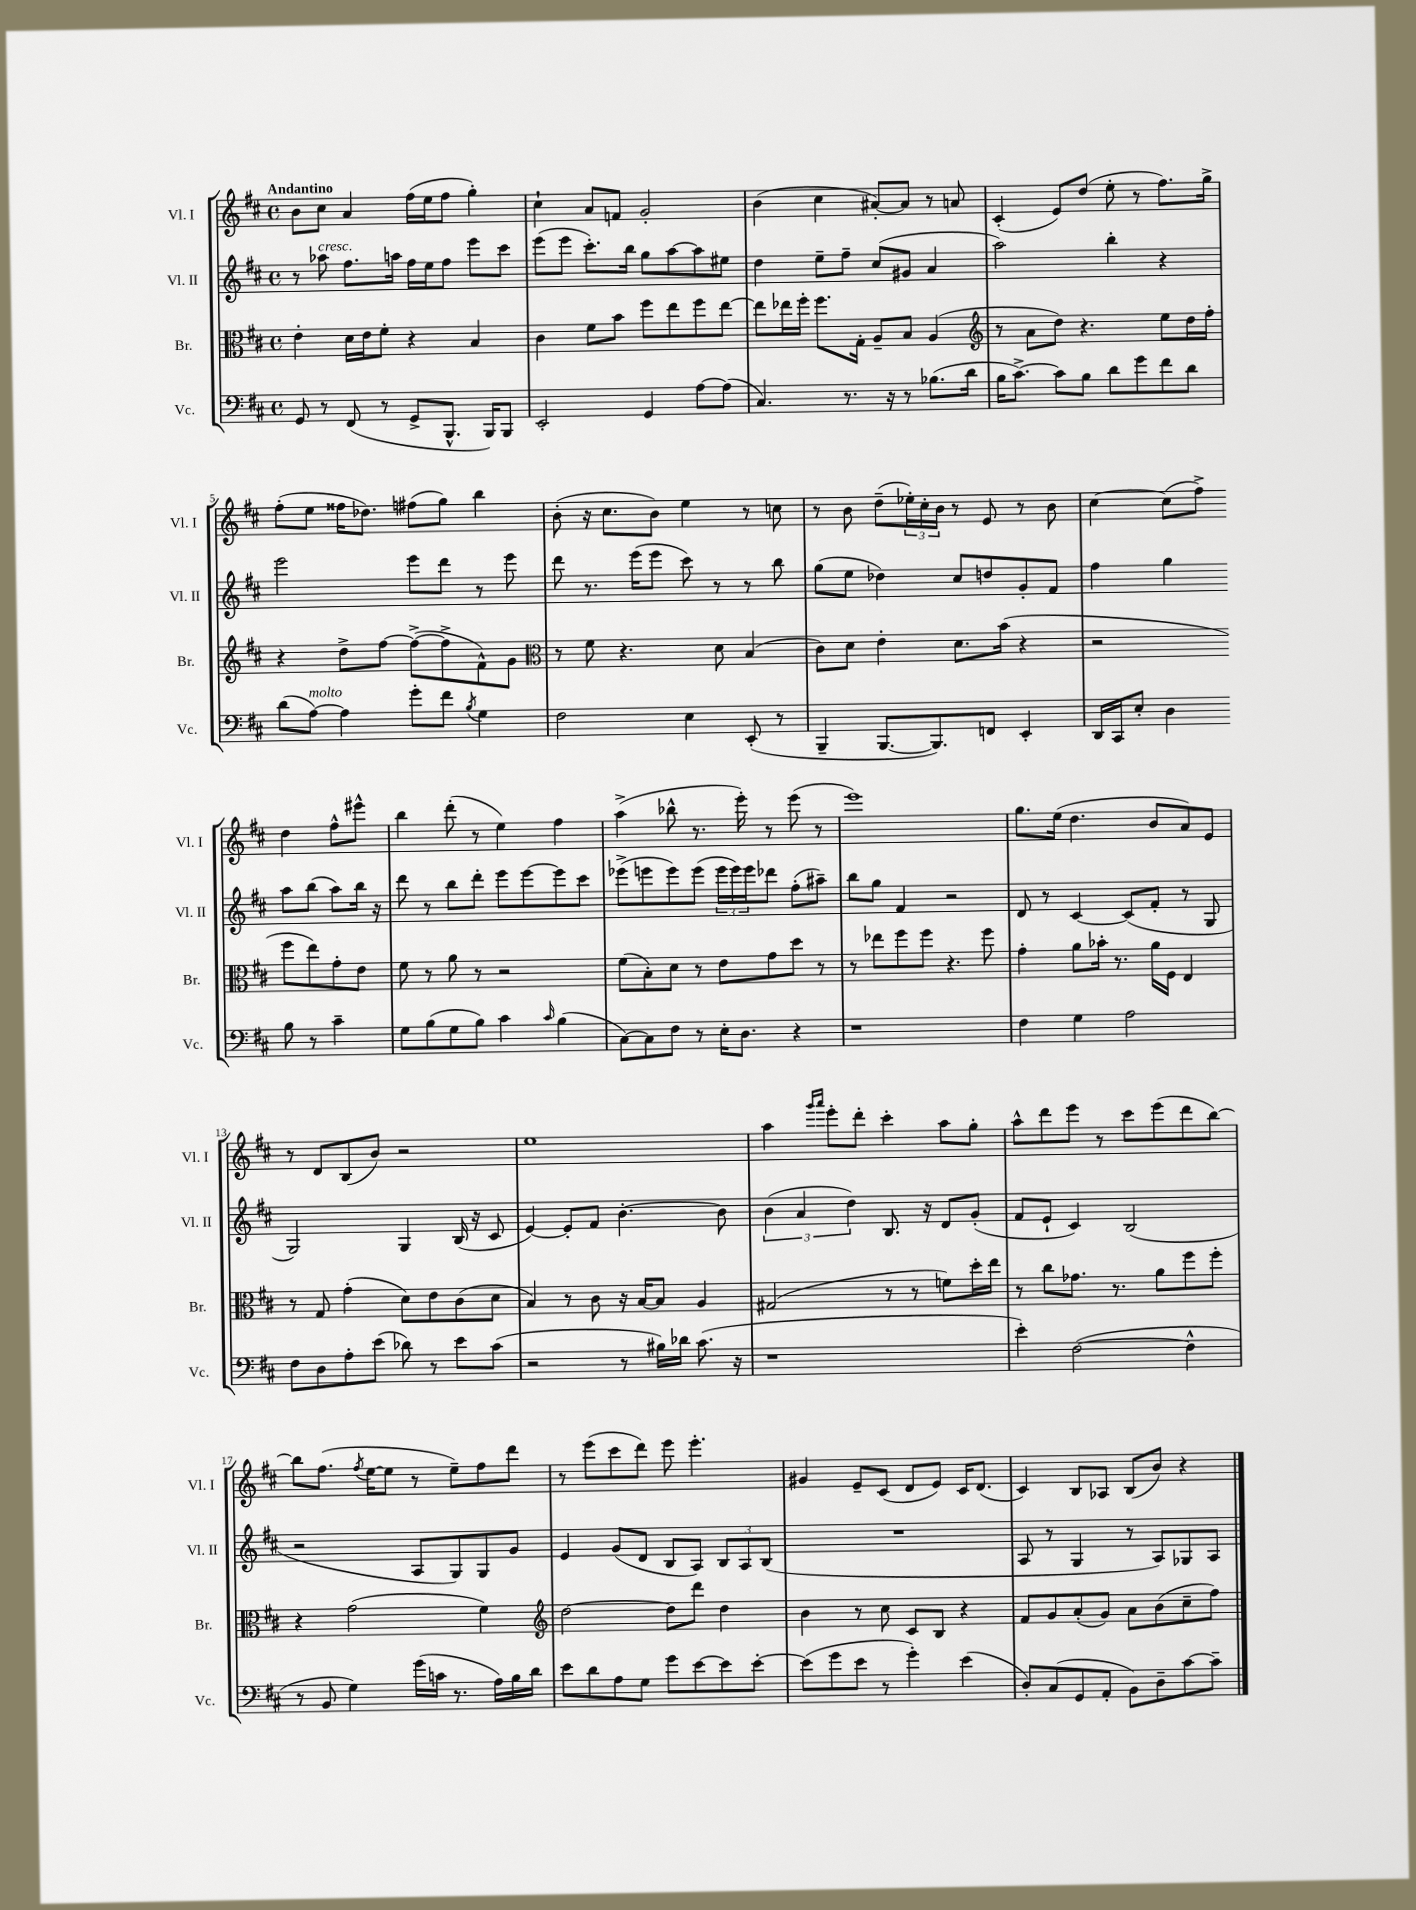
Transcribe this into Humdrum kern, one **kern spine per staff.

**kern	**kern	**kern	**kern
*staff4	*staff3	*staff2	*staff1
*clefF4	*clefC3	*clefG2	*clefG2
*k[f#c#]	*k[f#c#]	*k[f#c#]	*k[f#c#]
*M4/4	*M4/4	*M4/4	*M4/4
*met(c)	*met(c)	*met(c)	*met(c)
8GG	4e'	8r	8b
8r	.	8aa-	8cc#
(8FF#	16d	8.ff#	4a
.	16e	.	.
8r	8f#'	.	.
.	.	16aa	.
8GG^	4r	16ff#	(16ff#
.	.	16ee	16ee
8.BBB^^	.	8ff#	8ff#
.	4B	8eee	4gg')
16BBB)	.	.	.
8BBB	.	8ccc#	.
=	=	=	=
2EE'	4c#	(8eee	4cc#`
.	.	8eee	.
.	8f#	8.ccc#')	8a
.	8b	.	8f
.	.	16bb	.
4GG	8ff#	8gg	2g'
.	8ee	[8aa	.
[8A	8ff#	8aa]	.
(8A]	[8ee	8ee#	.
=	=	=	=
4.C#)	8ee]	4dd	(4b
.	16ee-	.	.
.	16ff#'	.	.
.	8.ff#	8ee~	4cc#
8.r	.	8ff#~	.
.	16G'	.	.
.	8A~	(8cc#	[8a#')
16r	.	.	.
8r	8B	8g#	8a#]
(8.B-	(4A	4a	8r
.	.	.	8a
16d	.	.	.
=	=	=	=
*	*clefG2	*	*
16B	8r	2aa)	(4c#'
[8.c#^)	.	.	.
.	8a	.	.
8c#]	8dd)	.	8e)
8B	4.r	.	(8dd
8d	.	4bb'	8ee'
8g	.	.	8r
8f#	8ee	4r	8.ff#)
8d	16dd	.	.
.	16ff#'	.	16gg^
=	=	=	=
(8d	4r	2eee	(8ff#'
[8A)	.	.	8ee
4A]	8dd^	.	16ff##
.	.	.	8.dd-)
.	[8ff#	.	.
8g'	(8ff#^_	8eee	(8ff#
8f#	8ff#^]	8ddd	8gg)
8qB	.	.	.
4G	8f#^^)	8r	4bb
.	8g	8eee	.
=	=	=	=
*	*clefC3	*	*
2F#	8r	8ddd	(8b'
.	8f#	8.r	16r
.	.	.	8.cc#
.	4.r	.	.
.	.	(16eee	.
.	.	8eee	8b)
4E	.	8ccc#)	4ee
.	8d	8r	.
(8EE'	(4B	8r	8r
8r	.	8bb	8cc
=	=	=	=
4BBB~	8c#)	(8gg	8r
.	8d	8ee	8b
[8.BBB	4e'	4dd-)	(8dd~
.	.	.	24ee-')
.	.	.	24cc#'
8.BBB])	.	.	.
.	.	.	24b
.	8.d	8cc#	8r
8FF	.	8dd	8e
.	(16b	.	.
4EE'	4r	8g'	8r
.	.	8f#	8b
=	=	=	=
16DD	2r	4ff#	[4cc#
16CC#	.	.	.
8E'	.	.	.
4D	.	4gg	(8cc#]
.	.	.	8ff#^)
8B	8ff#	8aa	4dd
8r	8ee)	(8bb	.
4c#~	8g'	8aa)	8ff#^^
.	8e	16bb	8eee#^^
.	.	16r	.
=	=	=	=
8G	8f#	8ddd	4bb
(8B	8r	8r	.
8G	8a	8bb	(8ddd'
8B)	8r	8ddd'	8r
4c#	2r	8eee	4ee)
.	.	[8eee	.
16qqc#	.	.	.
(4B	.	8eee]	4ff#
.	.	8ccc#	.
=	=	=	=
[8C#)	(8f#	(8eee-^	(4aa^
8C#]	8B')	8eee	.
8F#	8d	8eee)	8bb-^^
8r	8r	(8eee	8.r
16E'	8e	24eee	.
.	.	24eee)	.
8.D	.	.	16eee')
.	.	24eee	.
.	8g	8ddd-	8r
4r	8dd	(8ff#'	(8eee
.	8r	8aa#~)	8r
=	=	=	=
1r	8r	8bb	1eee)
.	8ee-	8gg	.
.	8ff#	4f#	.
.	8ff#	.	.
.	4.r	2r	.
.	8ff#	.	.
=	=	=	=
4F#	4g'	8d	8.gg
.	.	8r	.
.	.	.	(16ee
4G	8a	[4c#	4.dd
.	16b-'	.	.
.	8.r	.	.
2A	.	(8c#]	.
.	16a	8f#'	8b
.	16F#	.	.
.	4E	8r	8a)
.	.	8G	8e
=	=	=	=
8F#	8r	2G)	8r
8D	8G	.	8d
8A'	(4g'	.	(8B
(8e	.	.	8b)
8d-)	8d)	4G	2r
8r	8e	.	.
8e	(8c#	(16B	.
.	.	16r	.
(8c#	8d	8c#	.
=	=	=	=
2r	4B)	[4e)	1ee
.	8r	8e']	.
.	8c#	8f#	.
8r	16r	[4.b'	.
.	[16B	.	.
16B#)	8B]	.	.
16d-	.	.	.
(8.c#	4A	.	.
.	.	8b]	.
16r	.	.	.
=	=	=	=
1r	(2G#	(6b	4aa
.	.	6a	.
.	.	.	16qqggg
.	.	.	16qqaaa
.	.	.	8eee'
.	.	6dd)	.
.	.	.	8ddd'
.	8r	8.B	4ccc#'
.	8r	.	.
.	.	16r	.
.	8f)	8d	8aa
.	16dd'	(8g'	8gg'
.	16ee	.	.
=	=	=	=
4e')	8r	8f#	8aa^^
.	8cc#	8e`	8ddd
([2F#	8.g-	4c#)	8eee
.	.	.	8r
.	8.r	.	.
.	.	(2B	8ccc#
.	8a	.	(8eee
4F#^^]	8ff#	.	8ddd
.	8ff#'	.	[8bb)
=	=	=	=
8r	4r	2r	8bb]
8BB	.	.	(8.ff#
4G)	(2g	.	.
.	.	.	8qff#
.	.	.	[16ee
.	.	.	8ee]
(16g	.	8A	8r
16c	.	.	.
8.r	.	8G)	8ee~)
.	4f#)	8G	8ff#
16A)	.	.	.
16B	.	8g	8ddd
16d	.	.	.
=	=	=	=
*	*clefG2	*	*
8e	[2dd	4e	8r
8d	.	.	(8eee
8A	.	(8g	8ccc#
8G	.	8d	8ddd)
8g	8dd]	8B	8eee
[8e	8ddd	8A)	4.eee'
8e]	4dd	12B	.
.	.	12A	.
[8e'	.	.	.
.	.	(12B	.
=	=	=	=
(8e]	4b	1r	4g#
8g	.	.	.
8e	8r	.	8e~
8r	8cc#	.	(8c#
4g')	8c#	.	8d
.	8B	.	8e)
(4e	4r	.	16c#
.	.	.	(8.d
=	=	=	=
8D')	8f#	8A	4c#)
(8C#	8g	8r	.
8GG	(8a'	4G	8B
8AA'	8g)	.	8A-
8BB)	8a	8r	(8B
8D~	(8b	8A)	8b)
[8c#	8cc#~	8G-	4r
8c#~]	8ff#)	8A	.
==	==	==	==
*-	*-	*-	*-
